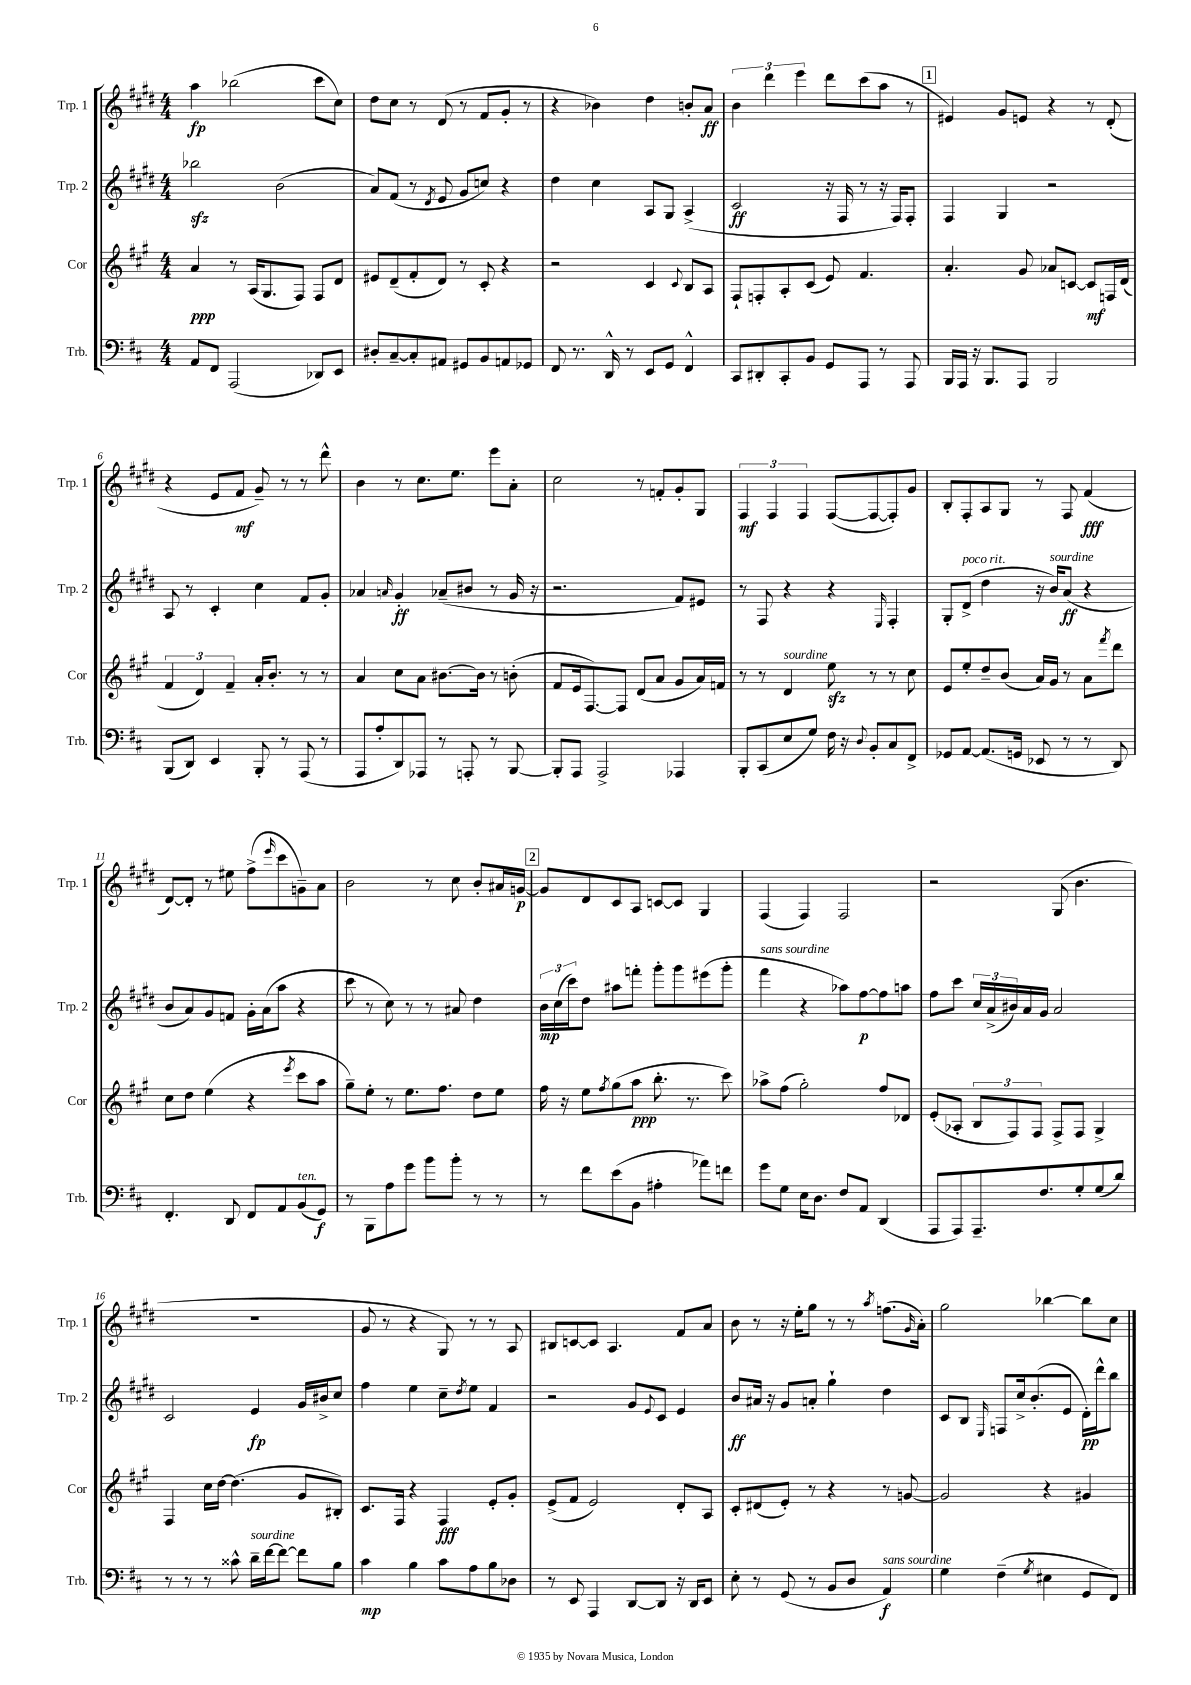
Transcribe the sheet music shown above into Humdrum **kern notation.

**kern	**kern	**kern	**kern
*staff4	*staff3	*staff2	*staff1
*clefF4	*clefG2	*clefG2	*clefG2
*k[f#c#]	*k[f#c#g#]	*k[f#c#g#d#]	*k[f#c#g#d#]
*M4/4	*M4/4	*M4/4	*M4/4
8AA	4a	2bb-	4aa
8FF#	.	.	.
(2AAA	8r	.	(2bb-
.	(16A	.	.
.	8.G#	.	.
.	.	(2b	.
.	8F#)	.	.
8DD-)	8F#	.	8ccc#
8EE	8d	.	8cc#)
=	=	=	=
8D#'	8e#	8a)	8dd#
[8C#~	(8d~	(8f#	8cc#
8C#']	8f#'	8r	8r
.	.	8qd#	.
8AA#	8d)	8e	(8d#
8GG#	8r	8g#	8r
8BB	8c#'	8cc)	8f#
8AA	4r	4r	8g#'
8GG-	.	.	8r
=	=	=	=
8FF#	2r	4dd#	4r
8.r	.	.	.
.	.	4cc#	4b-)
16DD^^	.	.	.
8r	.	.	.
8EE	4c#	8A	4dd#
8GG	.	8G#	.
.	8qqc#	.	.
4FF#^^	8B	(4A^	8b'
.	8A	.	8a
=	=	=	=
8CC#	8F#`	2c#	6b
8DD#'	8F'	.	.
.	.	.	6ddd#
8CC#'	8A'	.	.
.	.	.	6eee
8BB	(8c#	.	.
8GG	8e)	16r	8ddd#
.	.	16F#	.
8AAA	4.f#	8r	(8ccc#
8r	.	16r	8aa
.	.	16F#)	.
8AAA	.	8F#'	8r
=	=	=	=
16BBB	4.a'	4F#	4e#)
16AAA	.	.	.
16r	.	.	.
8.BBB	.	.	.
.	.	4G#	8g#
8AAA	8g#	.	8e
2BBB	8a-	2r	4r
.	[8c	.	.
.	8c]	.	8r
.	16F	.	(8d#'
.	(16d	.	.
=	=	=	=
(8BBB	6f#	8A	4r
8DD)	.	8r	.
.	6d)	.	.
4EE	.	4c#'	8e
.	6f#~	.	.
.	.	.	8f#
8BBB'	16a'	4cc#	8g#~)
.	8.b'	.	.
8r	.	.	8r
(8AAA	8r	8f#	8r
8r	8r	8g#'	8ddd#^^
=	=	=	=
8AAA	4a	4a-	4b
8A'	.	.	.
.	.	16qqa	.
8DD)	8cc#	4g#'	8r
8AAA-	8a	.	8.cc#
8r	[8.b#	(8a-~	.
.	.	.	8.ee
8AAA'	.	8b#	.
.	16b#]	.	.
8r	8r	8r	8eee
[8BBB	(8b'	16g#	8a'
.	.	16r	.
=	=	=	=
8BBB']	8f#	2.r	2cc#
8AAA	16e	.	.
.	[8.F#)	.	.
2AAA^	.	.	.
.	8F#]	.	.
.	(8d	.	8r
.	8a	.	8f'
4AAA-	8g#	8f#)	8g#'
.	16a)	8e#	8G#
.	16f	.	.
=	=	=	=
8BBB'	8r	8r	6F#
(8CC#	8r	8F#	.
.	.	.	6F#
8E	4d	4r	.
.	.	.	6F#
8G)	.	.	.
16F#	8ee	4r	([8F#
16r	.	.	.
8qqD	.	.	.
8BB'	8r	.	8F#_
.	.	16qqE	.
8C#	8r	4F#'	8F#'])
8FF#^	8cc#	.	8g#
=	=	=	=
8GG-	8e	8G#'	8B'
[8AA	8ee'	(8d#^	8F#'
(8.AA]	8dd~	4dd#	8A
.	(8b	.	8G#
16GG	.	.	.
8EE-	16a)	16r	8r
.	16g#	16b)	.
8r	8r	(8a	8F#
8r	8a	4r	(4f#
.	8qfff#	.	.
8DD)	8ddd	.	.
=	=	=	=
4.FF#'	8cc#	8b	[8d#)
.	8dd	8a)	8d#']
.	(4ee	8g#	8r
8DD	.	8f	8ee#
8FF#	4r	16g#'	(8ff#^
.	.	(16a	.
.	.	.	16qqeee
8AA	.	8aa	8ccc#
.	8qeee	.	.
(8BB	8ccc#	4r	8g~)
8GG)	8aa	.	8a
=	=	=	=
8r	8gg#~)	8ccc#	2b
8BBB	8ee'	8r	.
8A	8r	8cc#)	.
8g	8.ee	8r	.
8b	.	8r	8r
.	8.ff#	.	.
8b'	.	8a#	8cc#
8r	8dd	4dd#	8b'
8r	8ee	.	16a#
.	.	.	[16g
=	=	=	=
8r	16ff#	24b	8g]
.	.	(24cc#	.
.	16r	.	.
.	.	24ccc#)	.
8f#	8ee	8dd#	8d#
.	8qff#	.	.
(8e	(8gg#	8aa#	8c#
8BB	8aa	8fff'	8A
4A#'	8.bb'	8ggg#'	[8c
.	.	8ggg#	8c]
.	8.r	.	.
8a-)	.	(8eee#	4G#
8f	8ccc#)	8ggg#'	.
=	=	=	=
8g	8aa-^	4fff#	(4F#
8G	(8ff#	.	.
16E	2gg#')	4r	4F#)
8.D	.	.	.
8F#	.	8aa-)	2F#
8AA	.	[8ff#	.
(4DD	8ff#	8ff#]	.
.	8d-	8aa	.
=	=	=	=
8AAA	(8e'	8ff#	2r
8AAA)	8A-'	8ccc#	.
8.AAA~	12B	24cc#	.
.	.	(24a^	.
.	12F#)	24b#)	.
.	.	16a	.
.	12F#	.	.
8.F#	.	16g#	.
.	8F#^	2a	(8G#
8G'	8F#	.	4.b
(8G	4G#^	.	.
8d)	.	.	.
=	=	=	=
8r	4F#	2c#	1r
8r	.	.	.
8r	16cc#	.	.
.	[16dd	.	.
8c##^^	(4.dd]	.	.
16d~	.	4e	.
[16f#	.	.	.
8f#_	.	.	.
8f#]	8g#	16g#	.
.	.	16b#^	.
8B	8B#')	8cc#	.
=	=	=	=
4c#	8.c#	4ff#	8g#
.	.	.	8r
.	16F#	.	.
4B	4r	4ee	4r
8c#	4F#	8cc#~	8G#)
.	.	8qdd#	.
8A	.	8ee	8r
8B	8e'	4f#	8r
8D-	8g#'	.	8A
=	=	=	=
8r	(8e^	2r	8B#
8EE	8f#	.	[8c
4AAA	2e)	.	8c]
.	.	.	4.A
[8DD	.	8g#	.
.	.	8qqe	.
8DD]	.	8c#	.
16r	8d'	4e	8f#
16DD	.	.	.
8EE	8A	.	8a
=	=	=	=
8E'	8c#'	8b	8b
8r	(8d#	16a#	8r
.	.	16r	.
(8GG	8e')	8g#	16r
.	.	.	16ee'
8r	8r	8a'	8gg#
8BB	4r	4gg#`	8r
8D	.	.	8r
.	.	.	8qaa
4AA)	8r	4dd#	(8.ff
.	[8g	.	.
.	.	.	16qqg#
.	.	.	16a')
=	=	=	=
4G	2g]	8c#	2gg#
.	.	8B	.
.	.	16qqE	.
(4F#~	.	8F	.
.	.	16cc#^	.
.	.	(8.b'	.
8qG	.	.	.
4E#	4r	.	[4bb-
.	.	8e	.
8GG	4g#	16d#')	8bb-]
.	.	16ddd#^^	.
8FF#)	.	8bb	8cc#
==	==	==	==
*-	*-	*-	*-
